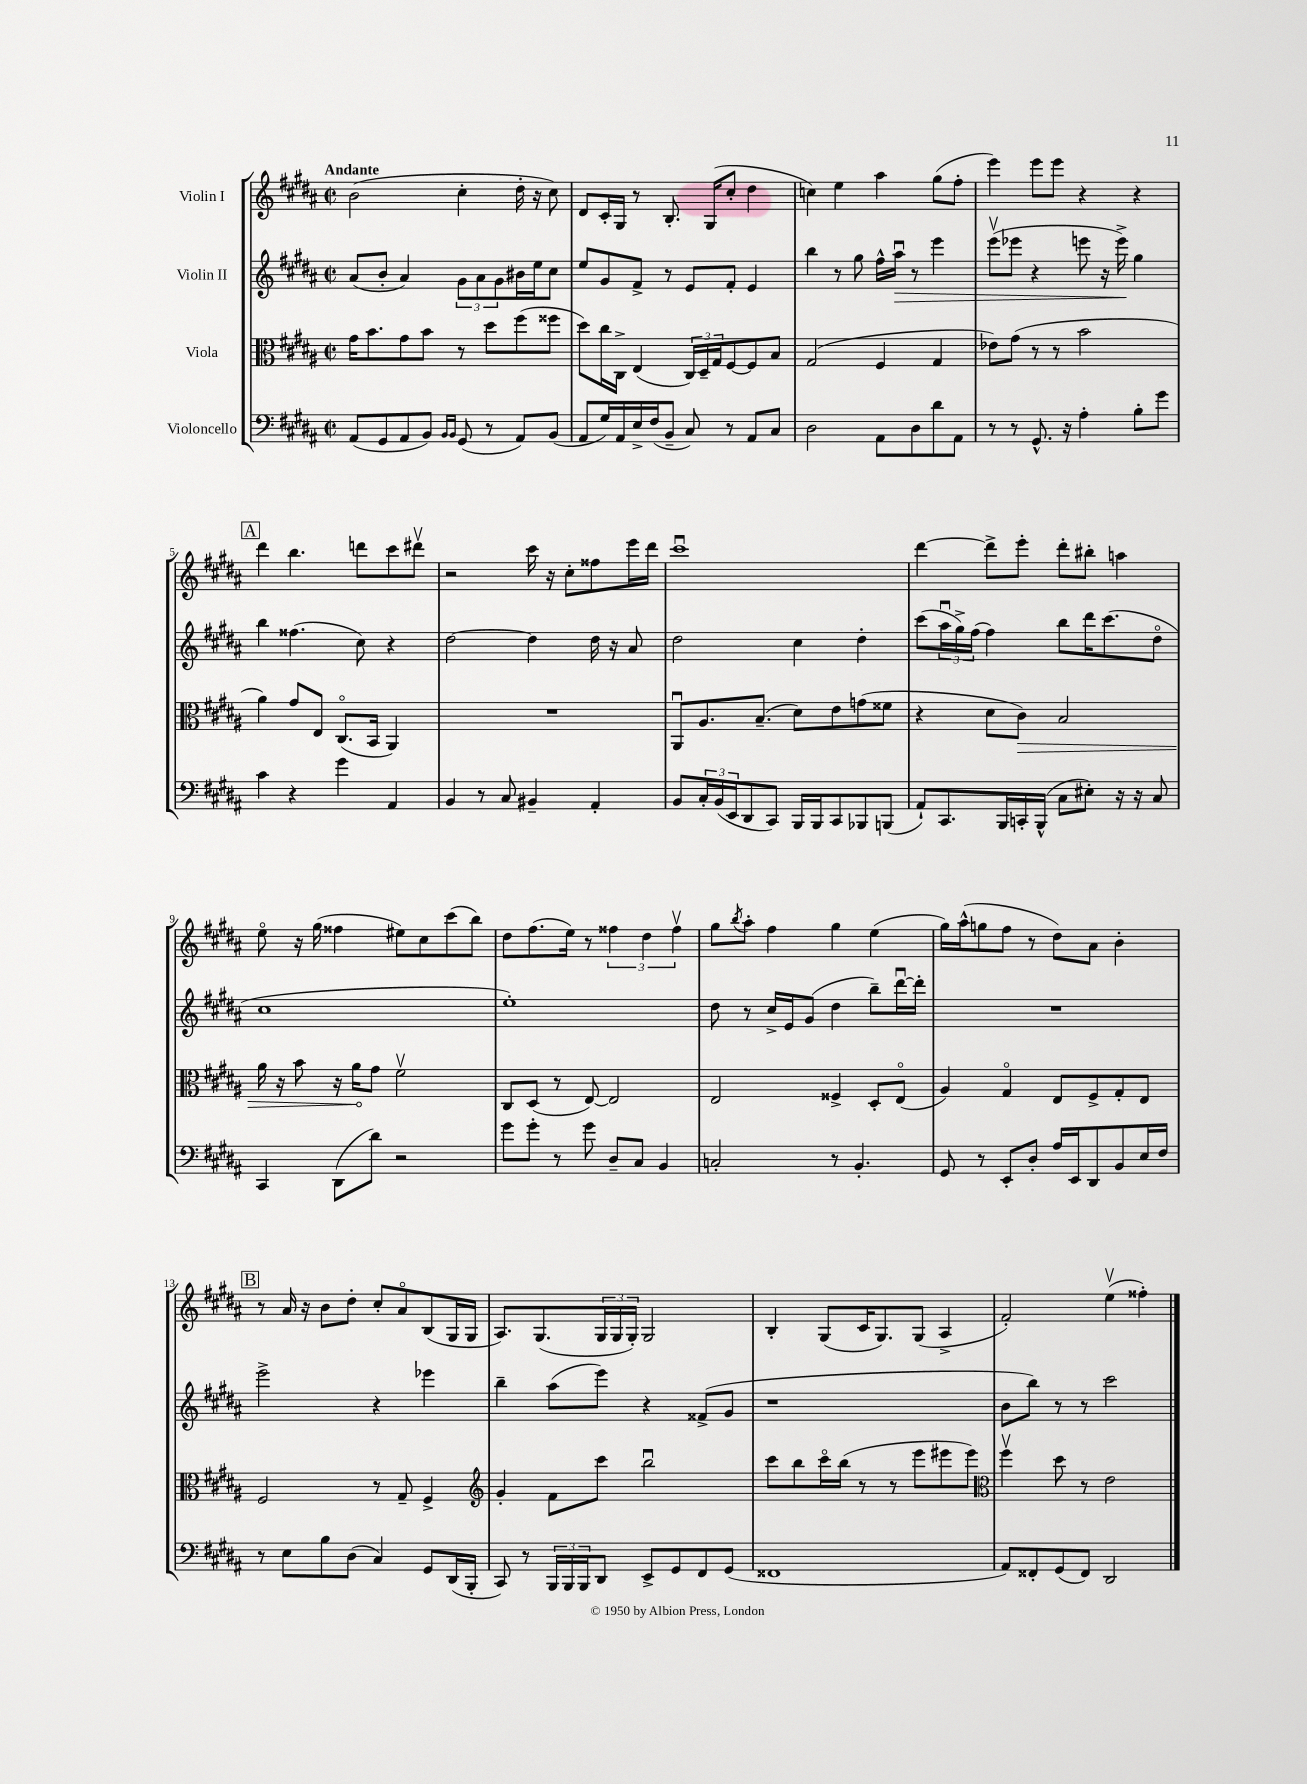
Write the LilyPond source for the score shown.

<<
\new StaffGroup <<
\new Staff = "s0" \with { instrumentName = "Violin I" } {
    \clef treble \key b \major \defaultTimeSignature \time 2/2 \tempo "Andante"
    b'2( cis''4-. dis''16-. r16 cis''8) |
    dis'8 cis'16-. gis16 r8 b8.-. gis16( cis''8-. dis''4 |
    c''4) e''4 ais''4 gis''8( fis''8-. |
    e'''4) e'''8 e'''8 r4 r4 |
    \mark \markup { \box "A" } dis'''4 b''4. d'''8 cis'''8 dis'''8\upbow |
    r2 cis'''16 r16 cis''8-. fisis''8 e'''16 dis'''16 |
    cis'''1\downbow |
    dis'''4~ dis'''8-> e'''8-. dis'''8-. bis''8-. a''4 |
    e''8\flageolet r16 gis''16( fisis''4 eis''8) cis''8 cis'''8( b''8) |
    dis''8 fis''8.( e''16) r8 \tuplet 3/2 { fisis''4 dis''4 fisis''4\upbow } |
    gis''8 \acciaccatura { b''8 } ais''8-. fis''4 gis''4 e''4( |
    gis''16) ais''16-^( g''8 fis''8 r8 dis''8) ais'8 b'4-. |
    \mark \markup { \box "B" } r8 ais'16 r16 b'8 dis''8-. cis''8-. ais'8\flageolet b8( gis16 gis16 |
    ais8.) gis8.( \tuplet 3/2 { gis16 gis16 gis16-.) } gis2 |
    b4-. gis8( cis'16 gis8.) gis8( ais4-> |
    fis'2-.) e''4\upbow( fisis''4-.) \bar "|." |
}
\new Staff = "s1" \with { instrumentName = "Violin II" } {
    \clef treble \key b \major \defaultTimeSignature \time 2/2
    ais'8( b'8-. ais'4) \tuplet 3/2 { gis'8 ais'8 gis'8 } bis'16 e''16 cis''8 |
    e''8 gis'8 fis'8-> r8 e'8 fis'8-. e'4 |
    b''4 r8 gis''8 fis''16-^ ais''16\downbow\> r8 e'''4 |
    e'''8\upbow( ees'''8 r4 e'''8 r16 e'''16->\!) gis''4 |
    \mark \markup { \box "A" } b''4 fisis''4.( cis''8) r4 |
    dis''2~ dis''4 dis''16 r16 ais'8 |
    dis''2 cis''4 dis''4-. |
    cis'''8( \tuplet 3/2 { ais''16\downbow gis''16->) fis''16( } fis''4) b''8 dis'''16 cis'''8.( dis''8\flageolet |
    cis''1 |
    e''1-.) |
    dis''8 r8 cis''16-> e'16 gis'8( dis''4 b''8--) dis'''16~\downbow dis'''16-. |
    R1 |
    \mark \markup { \box "B" } e'''2-> r4 ees'''4 |
    b''4-- ais''8( e'''8) r4 fisis'8->( gis'8 |
    r1 |
    b'8 b''8) r8 r8 cis'''2 \bar "|." |
}
\new Staff = "s2" \with { instrumentName = "Viola" } {
    \clef alto \key b \major \defaultTimeSignature \time 2/2
    gis'16 b'8. gis'8 b'8 r8 dis''8 fis''8( fisis''8 |
    dis''8) cis''16 cis16-> e4( \tuplet 3/2 { cis16) dis16-- gis16 } fis8~ fis8 b8 |
    gis2( fis4 gis4 |
    ees'8) gis'8( r8 r8 b'2 |
    \mark \markup { \box "A" } ais'4) gis'8 e8 cis8.\flageolet( b,16 ais,4) |
    R1 |
    ais,8\downbow ais8. b8.--( dis'8) e'8 g'8( fisis'8 |
    r4 dis'8 \once \override Hairpin.circled-tip = ##t cis'8\>) b2 |
    ais'16 r16 b'8 r16 ais'16\! gis'8 fis'2\upbow |
    cis8 dis8( r8 e8~) e2 |
    e2 fisis4-> dis8-. e8\flageolet( |
    ais4) gis4\flageolet e8 fis8-> gis8-. e8 |
    \mark \markup { \box "B" } fis2 r8 gis8-- fis4-> |
    \clef treble gis'4-. fis'8 cis'''8 b''2\downbow |
    cis'''8 b''8 cis'''16\flageolet b''16( r8 r8 e'''8 eis'''8 eis'''8) |
    \clef alto fis''4\upbow dis''8 r8 e'2 \bar "|." |
}
\new Staff = "s3" \with { instrumentName = "Violoncello" } {
    \clef bass \key b \major \defaultTimeSignature \time 2/2
    ais,8( gis,8 ais,8 b,8) \grace { b,16 b,16 } gis,8( r8 ais,8) b,8( |
    ais,8 gis16) ais,16 e16-> fis16( b,8-- cis8) r8 ais,8 cis8 |
    dis2 ais,8 dis8 dis'8 ais,8 |
    r8 r8 gis,8.-^ r16 ais4-. b8-. gis'8 |
    \mark \markup { \box "A" } cis'4 r4 gis'4 ais,4 |
    b,4 r8 cis8 bis,4-- ais,4-. |
    b,8 \tuplet 3/2 { cis16-. b,16( e,16 } dis,8 cis,8) b,,16 b,,16 cis,8 bes,,8 b,,8( |
    ais,8-!) cis,8. b,,16 c,16-. b,,16-^( cis8 eis8-.) r16 r16 cis8 |
    cis,4 dis,8( dis'8) r2 |
    gis'8 gis'8-. r8 gis'8 dis8-- cis8 b,4 |
    c2-. r8 b,4.-. |
    gis,8 r8 e,8-. dis8-. ais16 e,16 dis,8 b,8 e16 fis16 |
    \mark \markup { \box "B" } r8 e8 b8 dis8( cis4) gis,8 dis,16( b,,16-. |
    cis,8) r8 \tuplet 3/2 { b,,16 b,,16 b,,16 } dis,8 e,8-> gis,8 fis,8 gis,8( |
    fisis,1 |
    ais,8) fisis,8-. gis,8( fisis,8) dis,2 \bar "|." |
}
>>
>>
